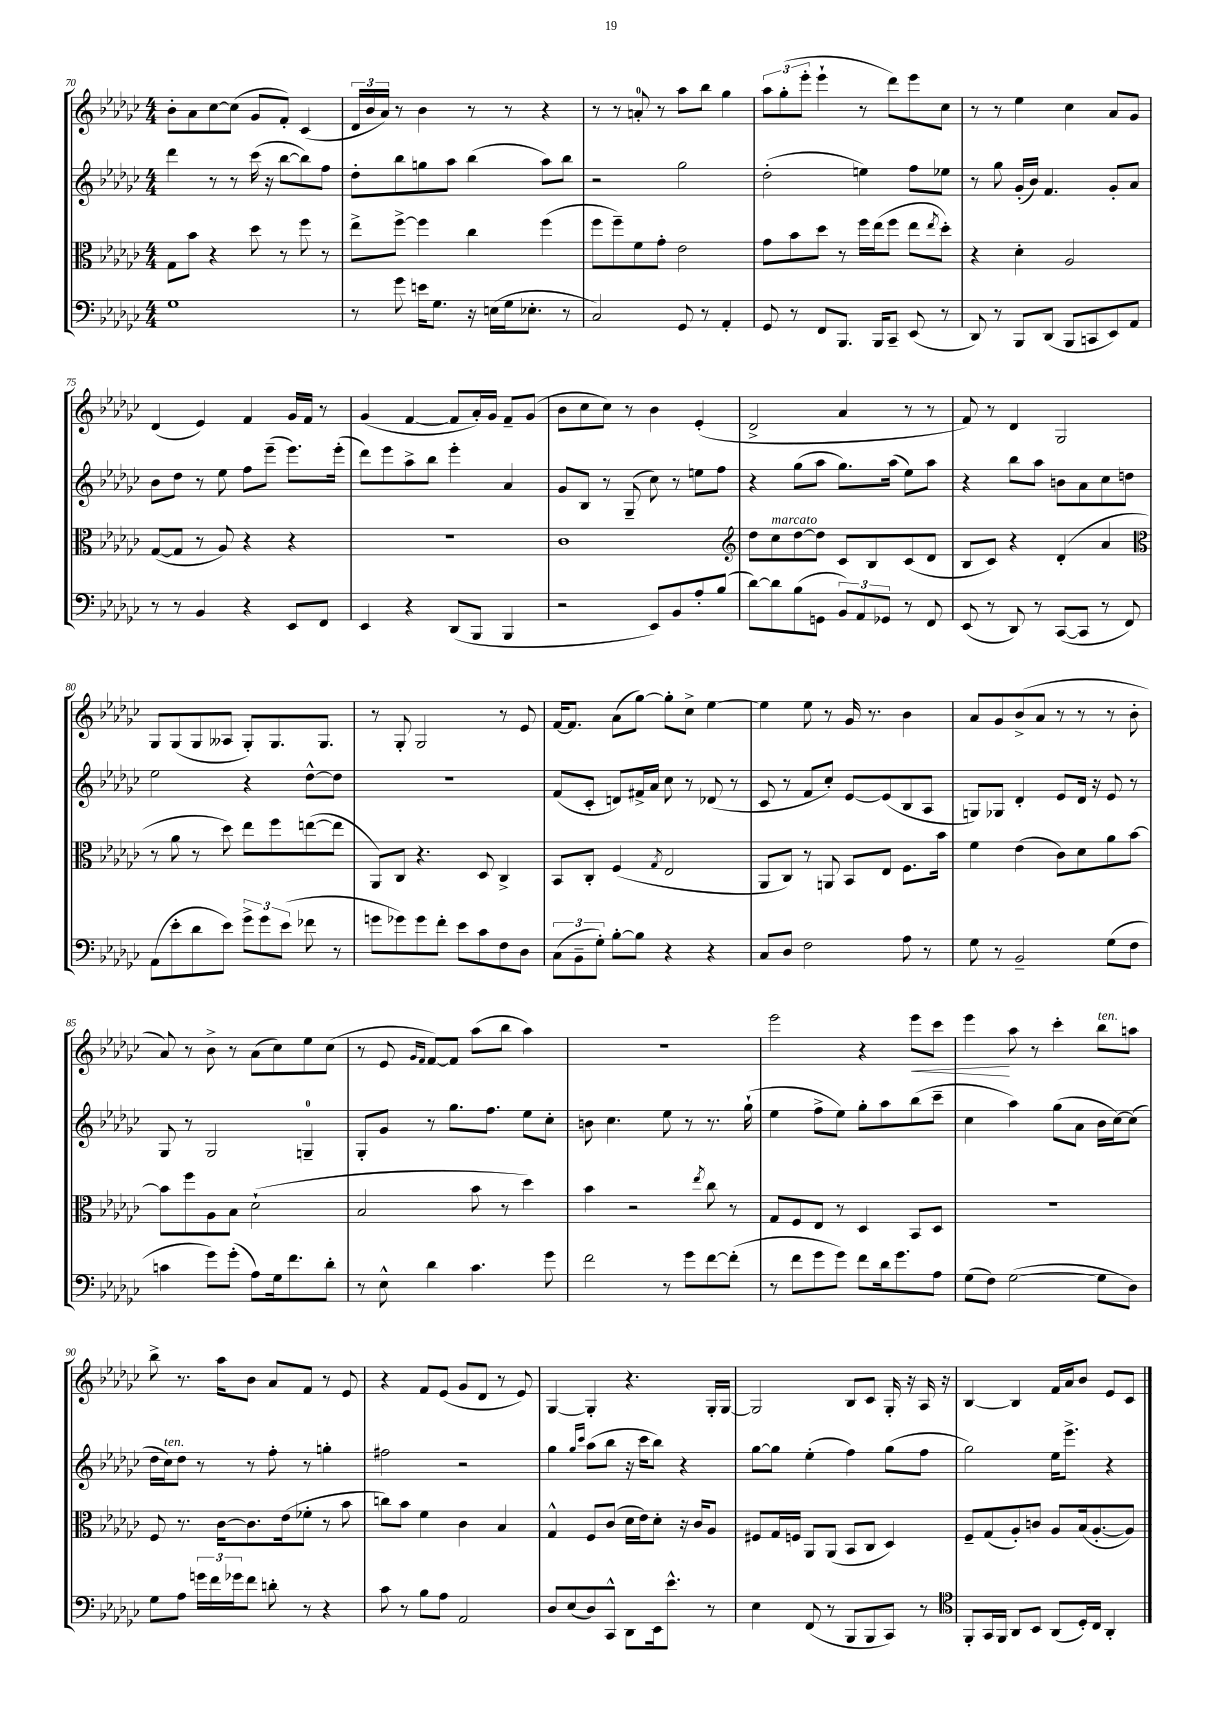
<<
\new StaffGroup <<
\new Staff = "s0" {
    \clef treble \key ges \major \numericTimeSignature \time 4/4
    bes'8-. aes'8 ces''8~ ces''8( ges'8 f'8-.) ces'4( |
    \tuplet 3/2 { des'16 bes'16 aes'16) } r8 bes'4 r8 r8 r4 |
    r8 r8 a'8-0-. r8 aes''8 bes''8 ges''4 |
    \tuplet 3/2 { aes''8 ges''8-.( ees'''8-. } ees'''4-! r8 des'''8) ees'''8 ces''8 |
    r8 r8 ees''4 ces''4 aes'8 ges'8 |
    des'4( ees'4) f'4 ges'16 f'16 r8 |
    ges'4( f'4~ f'8 aes'16-.) ges'16 f'8-- ges'8( |
    bes'8 ces''8 ces''8) r8 bes'4 ees'4-.( |
    des'2-> aes'4 r8 r8 |
    f'8) r8 des'4 ges2 |
    ges8 ges8( ges8 aeses8 ges8-.) ges8. ges8. |
    r8 ges8-. ges2 r8 ees'8 |
    f'16~ f'8. aes'8( ges''8~) ges''8-. ces''8-> ees''4~ |
    ees''4 ees''8 r8 ges'16 r8. bes'4 |
    aes'8 ges'8 bes'8->( aes'8 r8 r8 r8 bes'8-. |
    aes'8) r8 bes'8-> r8 aes'8( ces''8) ees''8 ces''8( |
    r8 ees'8 \grace { ges'16 f'16 } f'8~) f'8 aes''8( bes''8 aes''4) |
    r1 |
    ees'''2 r4 ees'''8\< ces'''8 |
    ees'''4\! aes''8 r8 ces'''4-. bes''8^\markup { \italic "ten." } a''8 |
    bes''8-> r8. aes''16 bes'8 aes'8 f'8 r8 ees'8 |
    r4 f'8 ees'8( ges'8 des'8 r8 ees'8) |
    ges4~ ges4-. r4. ges16-. ges16~ |
    ges2 bes8 ces'8 ges16-. r16 aes16 r16 |
    bes4~ bes4 f'16 aes'16 bes'8 ees'8 ces'8 \bar "|." |
}
\new Staff = "s1" {
    \clef treble \key ges \major \numericTimeSignature \time 4/4
    des'''4 r8 r8 ces'''16( r16 bes''8~ bes''8) f''8 |
    des''8-. bes''8 g''8 aes''8 bes''4( aes''8) bes''8 |
    r2 ges''2 |
    des''2-.( e''4) f''8 ees''8 |
    r8 ges''8 ges'16-.( bes'16) f'4. ges'8-. aes'8 |
    bes'8 des''8 r8 ees''8 f''8 ees'''8--( ees'''8.) ees'''16-.( |
    des'''8) ees'''8 aes''8-> bes''8 ees'''4-. aes'4 |
    ges'8 bes8 r8 ges8--( ces''8) r8 e''8 f''8 |
    r4 ges''8( aes''8 ges''8.) aes''16( ees''8) aes''8 |
    r4 bes''8 aes''8 b'8 aes'8 ces''8 d''8 |
    ees''2 r4 des''8~-^ des''8 |
    R1 |
    f'8( ces'8-. d'8) fis'16-> aes'16 ces''8 r8 des'8( r8 |
    ces'8 r8 f'8 ces''8-.) ees'8~ ees'8( bes8 aes8 |
    g8) ges8 des'4-. ees'8 des'16 r16 ees'8 r8 |
    ges8 r8 ges2 g4-0-- |
    ges8-. ges'8 r8 ges''8. f''8. ees''8 ces''8-. |
    b'8 ces''4. ees''8 r8 r8. ges''16-!( |
    ees''4 f''8-> ees''8) ges''8-. aes''8 bes''8( ces'''8-- |
    ces''4 aes''4) ges''8( aes'8 bes'16 ces''16~) ces''8( |
    des''16 ces''16^\markup { \italic "ten." }) des''8 r8 r8 f''8-. r8 g''4-. |
    fis''2 r2 |
    ges''4 \grace { ges''16 ces'''16 } aes''8( bes''8 r16 ces'''16 bes''8) r4 |
    ges''8~ ges''8 ees''4-.( f''4) ges''8( f''8 |
    ges''2) ees''16 ees'''8.-> r4 \bar "|." |
}
\new Staff = "s2" {
    \clef alto \key ges \major \numericTimeSignature \time 4/4
    ges8 bes'8 r4 des''8 r8 f''8 r8 |
    ees''8-> f''8~-> f''4 ces''4 f''4( |
    f''8 f''8--) f'8 ges'8-. ees'2 |
    ges'8 bes'8 des''8 r8 f''16 ees''16( f''8 ees''8 \acciaccatura { ees''8 } des''8-.) |
    r4 des'4-. aes2 |
    ges8~( ges8 r8 aes8) r4 r4 |
    R1 |
    ces'1 |
    \clef treble des''8 ces''8^\markup { \italic "marcato" } des''8~ des''8 ces'8 bes8 ces'8( des'8 |
    bes8 ces'8) r4 des'4-.( aes'4 |
    \clef alto r8 aes'8 r8 des''8) ees''8 f''8 e''8~( e''8 |
    aes,8) ces8 r4. des8 ces4-> |
    bes,8 ces8-. f4( \acciaccatura { ges8 } ees2 |
    aes,8 ces8) r8 a,8 bes,8 ees8 f8. bes'16 |
    f'4 ees'4( ces'8) des'8 aes'8 bes'8~ |
    bes'8 f''8 aes8 bes8 des'2-!( |
    bes2 bes'8 r8 des''4) |
    bes'4 r2 \acciaccatura { ees''8 } ces''8 r8 |
    ges8 f8 ees8 r8 des4 bes,8 des8 |
    r1 |
    f8 r8. ces'16~ ces'8. ees'16( fes'8-. r8 bes'8 |
    c''8) bes'8 f'4 ces'4 bes4 |
    ges4-^ f8 ces'8( des'16 ees'16) des'8-. r16 ces'16 aes8 |
    fis8 ges16 f16 aes,8 aes,8( bes,8 ces8 des4) |
    f8-- ges8( aes8-.) c'8 aes8 bes16( aes8.~-. aes8) \bar "|." |
}
\new Staff = "s3" {
    \clef bass \key ges \major \numericTimeSignature \time 4/4
    ges1 |
    r8 ges'8 e'16 ges8. r16 e16( ges16 ees8.-. r8 |
    ces2) ges,8 r8 aes,4-. |
    ges,8 r8 f,8 bes,,8. bes,,16 ces,8-- ees,8( r8 |
    des,8) r8 bes,,8 des,8( bes,,8 c,8 ees,8) aes,8 |
    r8 r8 bes,4 r4 ees,8 f,8 |
    ees,4 r4 des,8( bes,,8 bes,,4 |
    r2 ees,8) bes,8 aes8-. bes8( |
    des'8~) des'8 bes8( g,8 \tuplet 3/2 { bes,8) aes,8 ges,8 } r8 f,8 |
    ees,8( r8 des,8) r8 ces,8~( ces,8 r8 f,8) |
    aes,8( ees'8-. des'8 ees'8) \tuplet 3/2 { ges'8-> ges'8 ees'8( } fes'8 r8 |
    g'8 ges'8) ges'8 f'8-. ees'8 ces'8 f8 des8 |
    \tuplet 3/2 { ces8( bes,8-- ges8-.) } bes8~-. bes8 r4 r4 |
    ces8 des8 f2 aes8 r8 |
    ges8 r8 bes,2-- ges8( f8 |
    c'4 ges'8) ges'8-.( aes8) ges16 f'8. des'8-. |
    r8 ees8-^ des'4 ces'4. ges'8 |
    f'2 r8 ges'8 f'8~ f'8-.( |
    r8 f'8 ges'8 ges'8) f'8 des'16 ges'8. aes8 |
    ges8( f8) ges2~( ges8 des8) |
    ges8 aes8 \tuplet 3/2 { g'16 f'16 ges'16 } f'8 d'8-. r8 r4 |
    ces'8 r8 bes8 aes8 aes,2 |
    des8 ees8( des8) ces,8-^ des,8 ees,16 ees'8.-^ r8 |
    ees4 f,8( r8 bes,,8 bes,,8 ces,8) r8 |
    \clef tenor f,8-. ges,16 f,16 aes,8 bes,8 aes,8( des16-.) ces16 aes,4-. \bar "|." |
}
>>
>>
\layout { \context { \Score currentBarNumber = #70 } }
